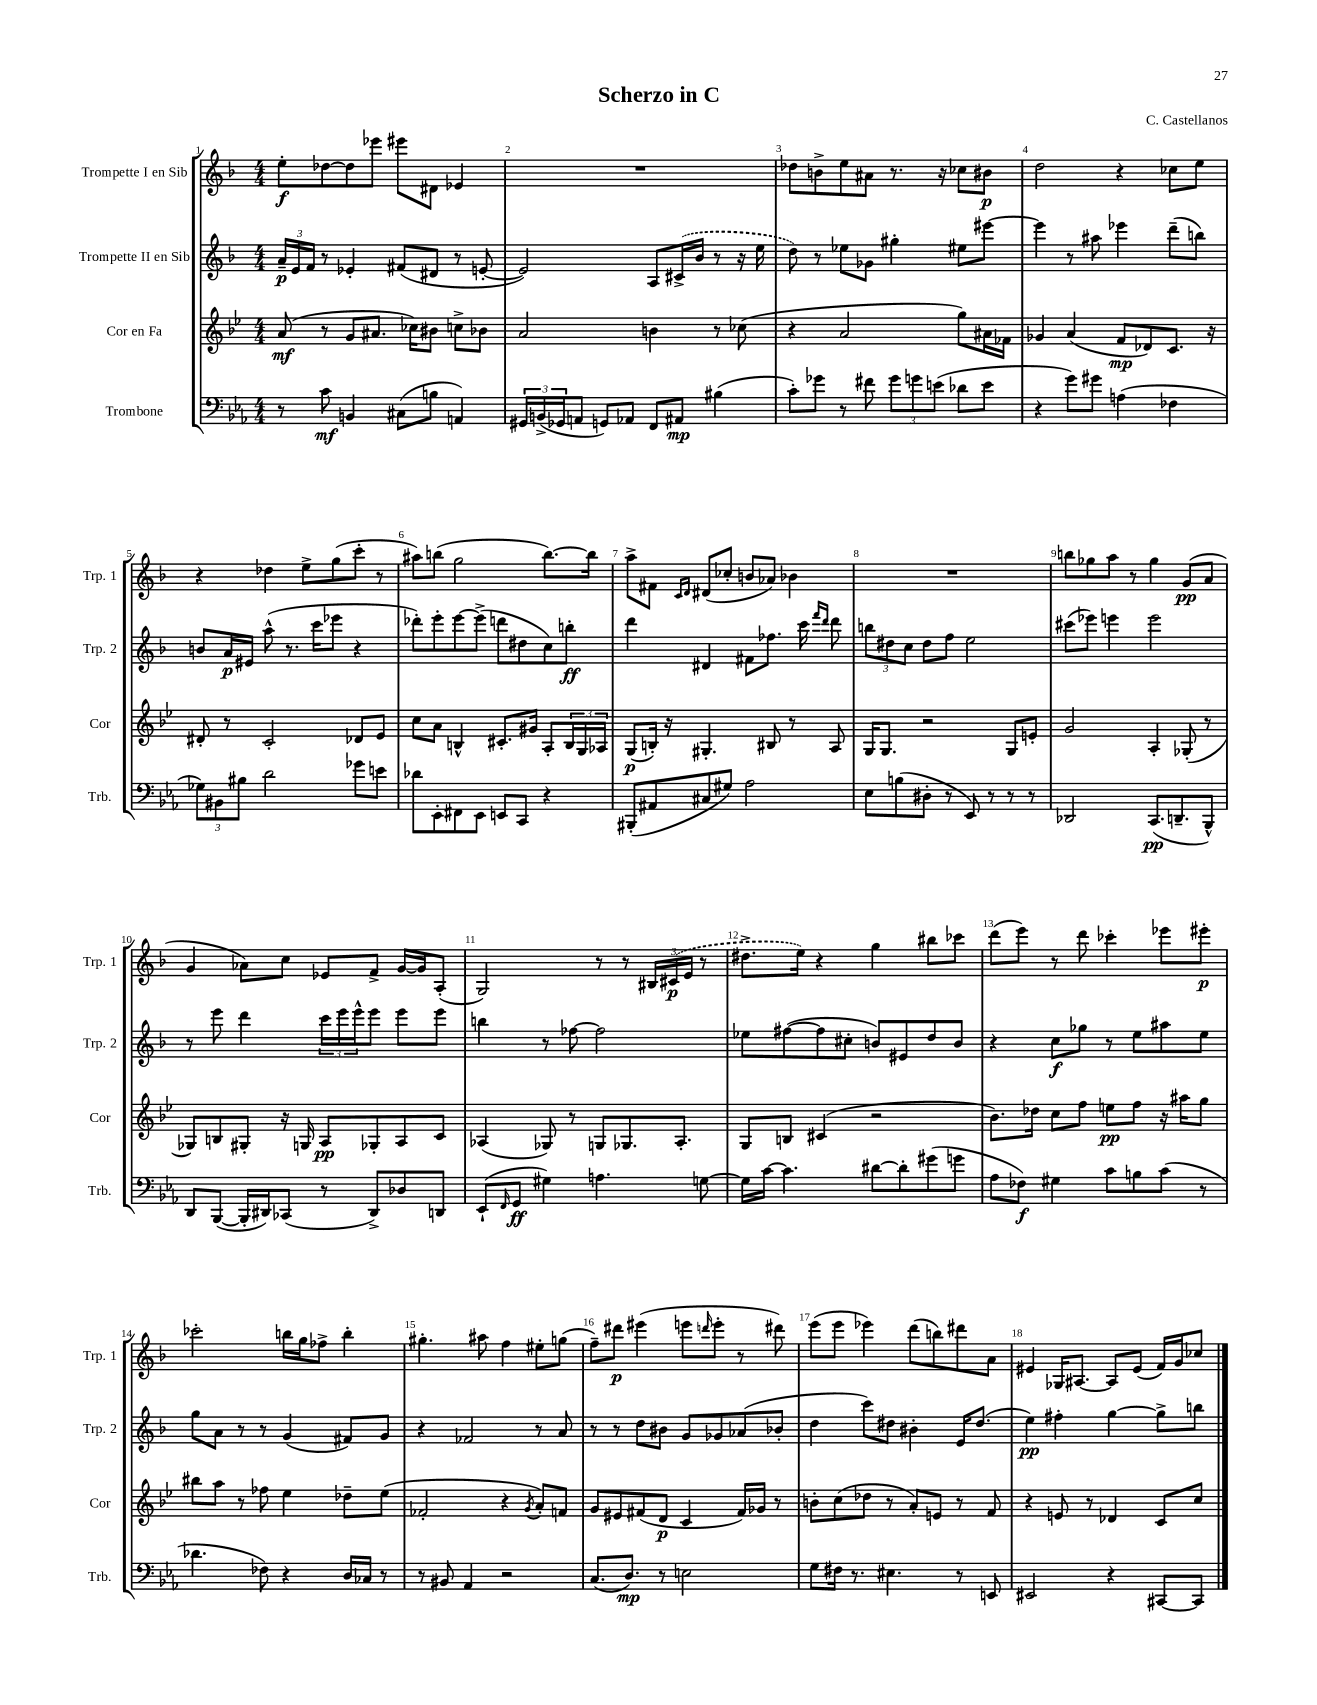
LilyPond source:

\header { title = "Scherzo in C" composer = "C. Castellanos" }
<<
\new StaffGroup <<
\new Staff = "s0" \with { instrumentName = "Trompette I en Sib" shortInstrumentName = "Trp. 1" } {
    \clef treble \key f \major \numericTimeSignature \time 4/4
    e''8-.\f des''8~ des''8 ees'''8 eis'''8 dis'8 ees'4 |
    R1 |
    des''8 b'8-> e''8 ais'8 r8. r16 ces''8 bis'8\p |
    d''2 r4 ces''8 e''8 |
    r4 des''4 e''8-> g''8( c'''8-. r8 |
    ais''8) b''8( g''2 b''8.~) b''16 |
    a''8-> fis'8 \grace { c'16 d'16 } dis'8( ces''8-. b'8 aes'8) bes'4 |
    R1 |
    b''8 ges''8 a''8 r8 ges''4 g'8\pp( a'8 |
    g'4 aes'8) c''8 ees'8 f'8-> g'16~ g'16 a8-.( |
    g2) r8 r8 \tuplet 3/2 { bis16 \once \slurDashed cis'16\p( e'16 } r8 |
    dis''8.-> e''16) r4 g''4 bis''8 ces'''8 |
    d'''8( e'''8) r8 d'''8 ces'''4-. ees'''8 eis'''8-.\p |
    ces'''2-. b''16 g''16 fes''8-> b''4-. |
    gis''4.-. ais''8 f''4 eis''8-. g''8( |
    f''8--) dis'''8\p eis'''4( e'''8 \grace { d'''16 } e'''8-. r8 dis'''8) |
    e'''8( e'''8 ees'''4) d'''8( b''8) dis'''8 a'8 |
    eis'4 ges16 ais8.~ ais8 eis'8( f'16) g'16 ces''8 \bar "|." |
}
\new Staff = "s1" \with { instrumentName = "Trompette II en Sib" shortInstrumentName = "Trp. 2" } {
    \clef treble \key f \major \numericTimeSignature \time 4/4
    \tuplet 3/2 { a'16--\p e'16 f'16 } r8 ees'4-. fis'8( dis'8 r8 e'8~-. |
    e'2) a8 \once \slurDashed cis'16->( bes'16 r8 r16 e''16 |
    d''8) r8 ees''8 ges'8 gis''4-. eis''8 eis'''8~ |
    eis'''4 r8 ais''8 ees'''4 d'''8--( b''8) |
    b'8 a'16\p eis'16 a''8-^( r8. c'''16 ees'''8 r4 |
    des'''8-.) e'''8-. e'''8~ e'''8->( d'''8 dis''8 c''8) b''8-.\ff |
    d'''4 dis'4 fis'8 fes''8. c'''16 \grace { f'''16 d'''16 } d'''8 |
    \tuplet 3/2 { b''8 dis''8 c''8 } dis''8 f''8 e''2 |
    cis'''8( ees'''8) e'''4 e'''2 |
    r8 e'''8 d'''4 \tuplet 3/2 { c'''16 e'''16 e'''16-^ } e'''8 e'''8 e'''8 |
    b''4 r8 fes''8~ fes''2 |
    ees''8 fis''8~( fis''8 cis''8-. b'8) eis'8 d''8 b'8 |
    r4 c''8\f ges''8 r8 e''8 ais''8 e''8 |
    g''8 a'8 r8 r8 g'4( fis'8) g'8 |
    r4 fes'2 r8 a'8 |
    r8 r8 d''8 bis'8 g'8 ges'8 aes'8( bes'8-. |
    d''4 c'''8) dis''8 bis'4-. e'16 dis''8.( |
    e''4\pp) fis''4-. g''4~ g''8-> b''8 \bar "|." |
}
\new Staff = "s2" \with { instrumentName = "Cor en Fa" shortInstrumentName = "Cor" } {
    \clef treble \key bes \major \numericTimeSignature \time 4/4
    a'8\mf( r8 g'8 ais'8. ces''16) bis'8 c''8-> bes'8 |
    a'2 b'4 r8 ces''8( |
    r4 a'2 g''8) ais'16 fes'16 |
    ges'4 a'4( f'8\mp des'8) c'8. r16 |
    dis'8-. r8 c'2-. des'8 ees'8 |
    c''8 a'8 b4-^ cis'8.-. gis'16 a8-. \tuplet 3/2 { b16 g16 aes16 } |
    g8\p( b16-.) r16 gis4.-. bis8 r8 a8 |
    g16 g8. r2 g8 e'8-. |
    g'2 a4-. ges8-.( r8 |
    ges8) b8 gis8-. r16 g16 a8\pp ges8-. a8 c'8 |
    aes4( ges8) r8 g8 ges8. aes8.-. |
    g8 b8 cis'4( r2 |
    bes'8.) des''16 c''8 f''8 e''8\pp f''8 r16 ais''16 g''8 |
    bis''8 a''8 r8 fes''8 ees''4 des''8-- ees''8( |
    fes'2-. r4 \acciaccatura { g'8 } a'8-.) f'8 |
    g'8 eis'8 fis'8( d'8\p c'4 fis'16) ges'16 r8 |
    b'8-. c''8( des''8 r8 a'8-.) e'8 r8 f'8 |
    r4 e'8 r8 des'4 c'8 c''8 \bar "|." |
}
\new Staff = "s3" \with { instrumentName = "Trombone" shortInstrumentName = "Trb." } {
    \clef bass \key ees \major \numericTimeSignature \time 4/4
    r8 c'8\mf b,4 cis8( b8 a,4) |
    \tuplet 3/2 { gis,16 b,16->( ges,16 } a,8 g,8) aes,8 f,8 ais,8\mp bis4( |
    c'8-.) ges'8 r8 fis'8 \tuplet 3/2 { ges'8 g'8 e'8( } des'8 e'8 |
    r4 g'8) gis'8 a4( fes4 |
    \tuplet 3/2 { ges8) bis,8 bis8 } d'2 ges'8 e'8 |
    des'8 ees,8-. fis,8 ees,8 e,8 c,8 r4 |
    bis,,8-.( ais,8 cis8 gis8) aes2 |
    ees8 b8( dis8-. r8 ees,8) r8 r8 r8 |
    des,2 c,8.\pp( d,8.-- bes,,8-^) |
    d,8 bes,,8~( bes,,16-. dis,16) ces,8( r8 dis,8->) des8 d,8 |
    ees,8-!( \grace { f,16 } g,8\ff gis4) a4. g8~ |
    g16 c'16~ c'4. dis'8~ dis'8-. gis'8( g'8 |
    aes8 fes8\f) gis4 c'8 b8 c'8( r8 |
    des'4. fes8) r4 d16 ces16 r8 |
    r8 bis,8 aes,4 r2 |
    c8.( d8.\mp) r8 e2 |
    g8 fis16 r8. eis4. r8 e,8 |
    eis,2 r4 cis,8~ cis,8 \bar "|." |
}
>>
>>
\layout { \context { \Score \override BarNumber.break-visibility = ##(#f #t #t) barNumberVisibility = #all-bar-numbers-visible } }
